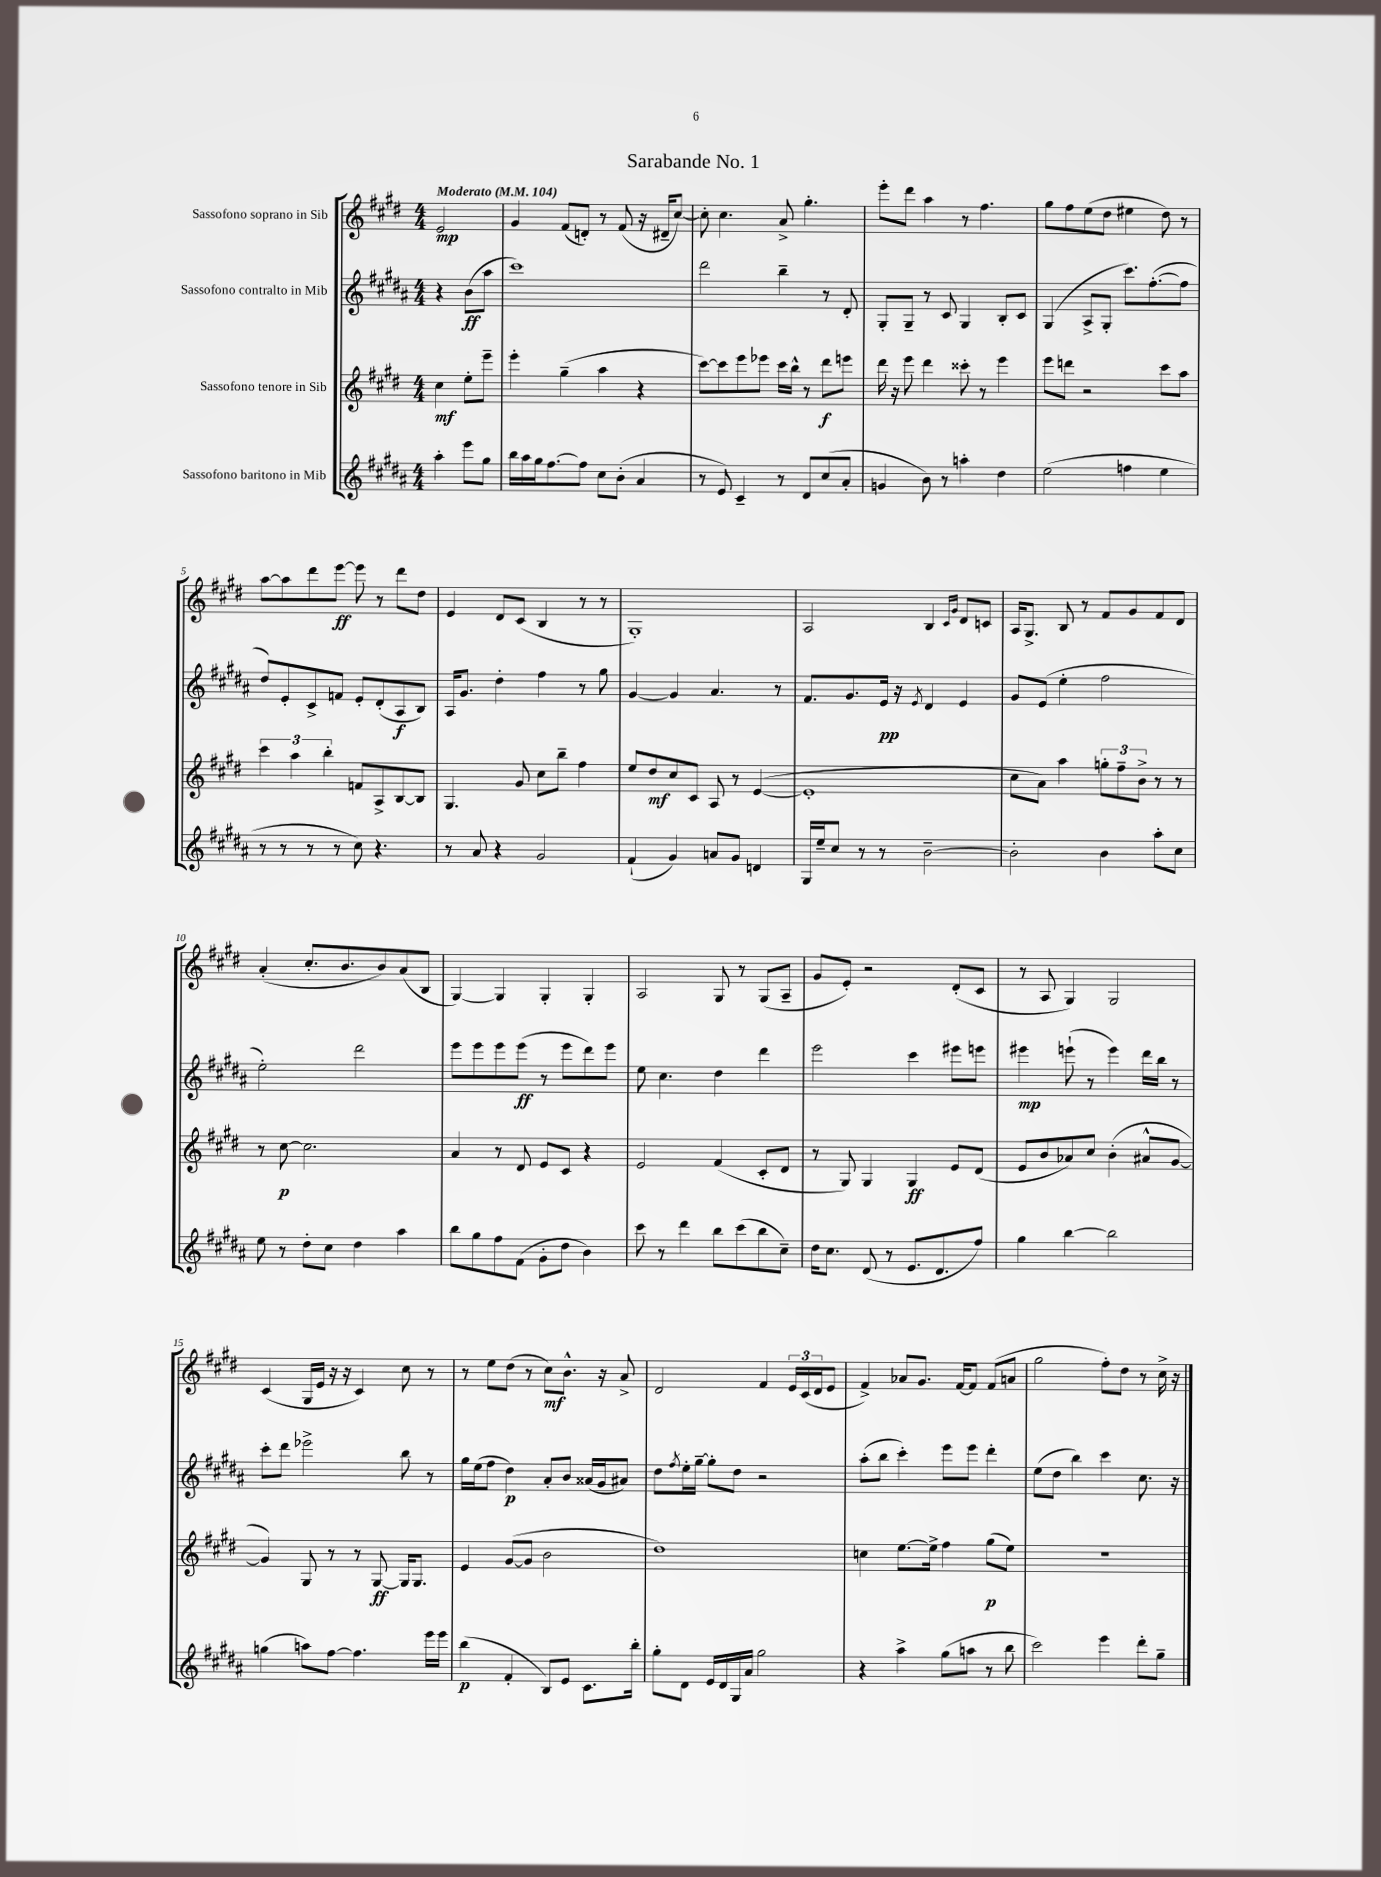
\header { title = "Sarabande No. 1" }
<<
\new StaffGroup <<
\new Staff = "s0" \with { instrumentName = "Sassofono soprano in Sib" } {
    \clef treble \key e \major \numericTimeSignature \time 4/4 \partial 2 \tempo "Moderato" 4 = 104
    e'2\mp |
    gis'4 fis'8( d'8-.) r8 fis'8( r16 dis'16-- cis''8~) |
    cis''8-. cis''4. a'8-> gis''4.-. |
    e'''8-. dis'''8 a''4 r8 fis''4. |
    gis''8 fis''8 e''8( dis''8 eis''4 dis''8) r8 |
    a''8~ a''8 dis'''8 e'''8~\ff e'''8 r8 dis'''8 dis''8 |
    e'4 dis'8 cis'8( b4 r8 r8 |
    gis1-.) |
    a2 b4 \grace { cis'16 gis'16 } dis'8 c'8 |
    a16 gis8.-> b8 r8 fis'8 gis'8 fis'8 dis'8 |
    a'4-.( cis''8.-. b'8. b'8) a'8( b8 |
    gis4~) gis4 gis4-. gis4-. |
    a2 gis8 r8 gis8( a8-- |
    gis'8 e'8-.) r2 dis'8-.( cis'8 |
    r8 a8 gis4) gis2 |
    cis'4( gis16 e'16 r16 r16 cis'4) cis''8 r8 |
    r8 e''8 dis''8( r8 cis''8\mf) b'8.-^ r16 a'8-> |
    dis'2 fis'4 \tuplet 3/2 { e'16 cis'16( dis'16 } e'8 |
    fis'4->) aes'8 gis'8. fis'16~ fis'8 fis'8( a'8 |
    gis''2 fis''8-.) dis''8 r8 cis''16-> r16 \bar "|." |
}
\new Staff = "s1" \with { instrumentName = "Sassofono contralto in Mib" } {
    \clef treble \key b \major \numericTimeSignature \time 4/4 \partial 2
    r4 b'8\ff( ais''8 |
    cis'''1) |
    dis'''2 b''4-- r8 dis'8-. |
    gis8-. gis8-- r8 cis'8 gis4 b8-. cis'8 |
    gis4( ais8-> gis8-. cis'''8.) fis''8.~-.( fis''8 |
    dis''8) e'8-. cis'8-> f'8 e'8-. dis'8-.( ais8\f b8) |
    ais16 gis'8. dis''4-. fis''4 r8 gis''8 |
    gis'4~ gis'4 ais'4. r8 |
    fis'8. gis'8. e'16\pp r16 \acciaccatura { e'8 } dis'4 e'4 |
    gis'8 e'8( e''4-. fis''2 |
    e''2-.) dis'''2 |
    e'''8 e'''8 e'''8 e'''8\ff( r8 e'''8 dis'''8) e'''8 |
    e''8 cis''4. dis''4 dis'''4 |
    e'''2 cis'''4 eis'''8 e'''8 |
    eis'''4\mp e'''8-!( r8 e'''4) dis'''16 b''16 r8 |
    cis'''8-. dis'''8 ees'''2-> b''8 r8 |
    gis''16 e''16( fis''8 dis''4\p) ais'8-. b'8 aisis'16( gis'16 ais'8) |
    dis''8 \acciaccatura { fis''8 } e''16-. gis''16~-- gis''8-. dis''8 r2 |
    ais''8-.( b''8 cis'''4-.) e'''8 e'''8 dis'''4-. |
    e''8( dis''8 b''4) cis'''4 cis''8. r16 \bar "|." |
}
\new Staff = "s2" \with { instrumentName = "Sassofono tenore in Sib" } {
    \clef treble \key e \major \numericTimeSignature \time 4/4 \partial 2
    cis''4\mf e''8-. e'''8-- |
    e'''4-. gis''4--( a''4 r4 |
    cis'''8~) cis'''8 e'''8 ees'''8 cis'''16 b''16-^ r8 dis'''8\f e'''8 |
    dis'''16 r16 e'''8 dis'''4 cisis'''8-. r8 e'''4 |
    e'''8 d'''8 r2 cis'''8 a''8 |
    \tuplet 3/2 { cis'''4 a''4 b''4-. } f'8 a8-> b8~ b8 |
    gis4. gis'8 cis''8 b''8-- fis''4 |
    e''8 dis''8\mf cis''8 cis'8 a8 r8 e'4~( |
    e'1-. |
    cis''8 a'8) a''4 \tuplet 3/2 { g''8-. fis''8-- b'8-> } r8 r8 |
    r8 cis''8~\p cis''2. |
    a'4 r8 dis'8 e'8 cis'8 r4 |
    e'2 fis'4( cis'8-. dis'8 |
    r8 gis8) gis4 gis4\ff e'8 dis'8( |
    e'8 b'8 aes'8) cis''8 b'4-.( ais'8-^ gis'8~ |
    gis'4) gis8 r8 r8 gis8~\ff gis16 gis8. |
    e'4 gis'8~( gis'8 b'2 |
    dis''1) |
    c''4 e''8.~ e''16-> fis''4 gis''8\p( e''8) |
    R1 \bar "|." |
}
\new Staff = "s3" \with { instrumentName = "Sassofono baritono in Mib" } {
    \clef treble \key b \major \numericTimeSignature \time 4/4 \partial 2
    ais''4-. e'''8 gis''8 |
    b''16 ais''16 gis''16 fis''8.~ fis''8 cis''8 b'8-.( ais'4 |
    r8 e'8) cis'4-- r8 dis'8 cis''8( ais'8-. |
    g'4 b'8) r8 a''4-. dis''4 |
    e''2( f''4 e''4 |
    r8 r8 r8 r8 cis''8) r4. |
    r8 ais'8 r4 gis'2 |
    fis'4-!( gis'4) a'8 gis'8 d'4 |
    gis16 e''16-- cis''8 r8 r8 b'2~-- |
    b'2-. b'4 ais''8-. cis''8 |
    e''8 r8 dis''8-. cis''8 dis''4 ais''4 |
    b''8 gis''8 fis''8 fis'8( gis'8-. dis''8 b'4) |
    cis'''8 r8 dis'''4 b''8 cis'''8( b''8 cis''8--) |
    dis''16 cis''8. dis'8( r8 e'8. dis'8. fis''8) |
    gis''4 b''4~ b''2 |
    g''4( a''8) fis''8~ fis''4. e'''16 e'''16 |
    b''4\p( fis'4-. b8) e'8 cis'8. b''16-. |
    gis''8-. dis'8 e'16 dis'16 gis16 ais'16 gis''2 |
    r4 ais''4-> gis''8( a''8 r8 b''8 |
    cis'''2) e'''4 dis'''8-. gis''8-- \bar "|." |
}
>>
>>
